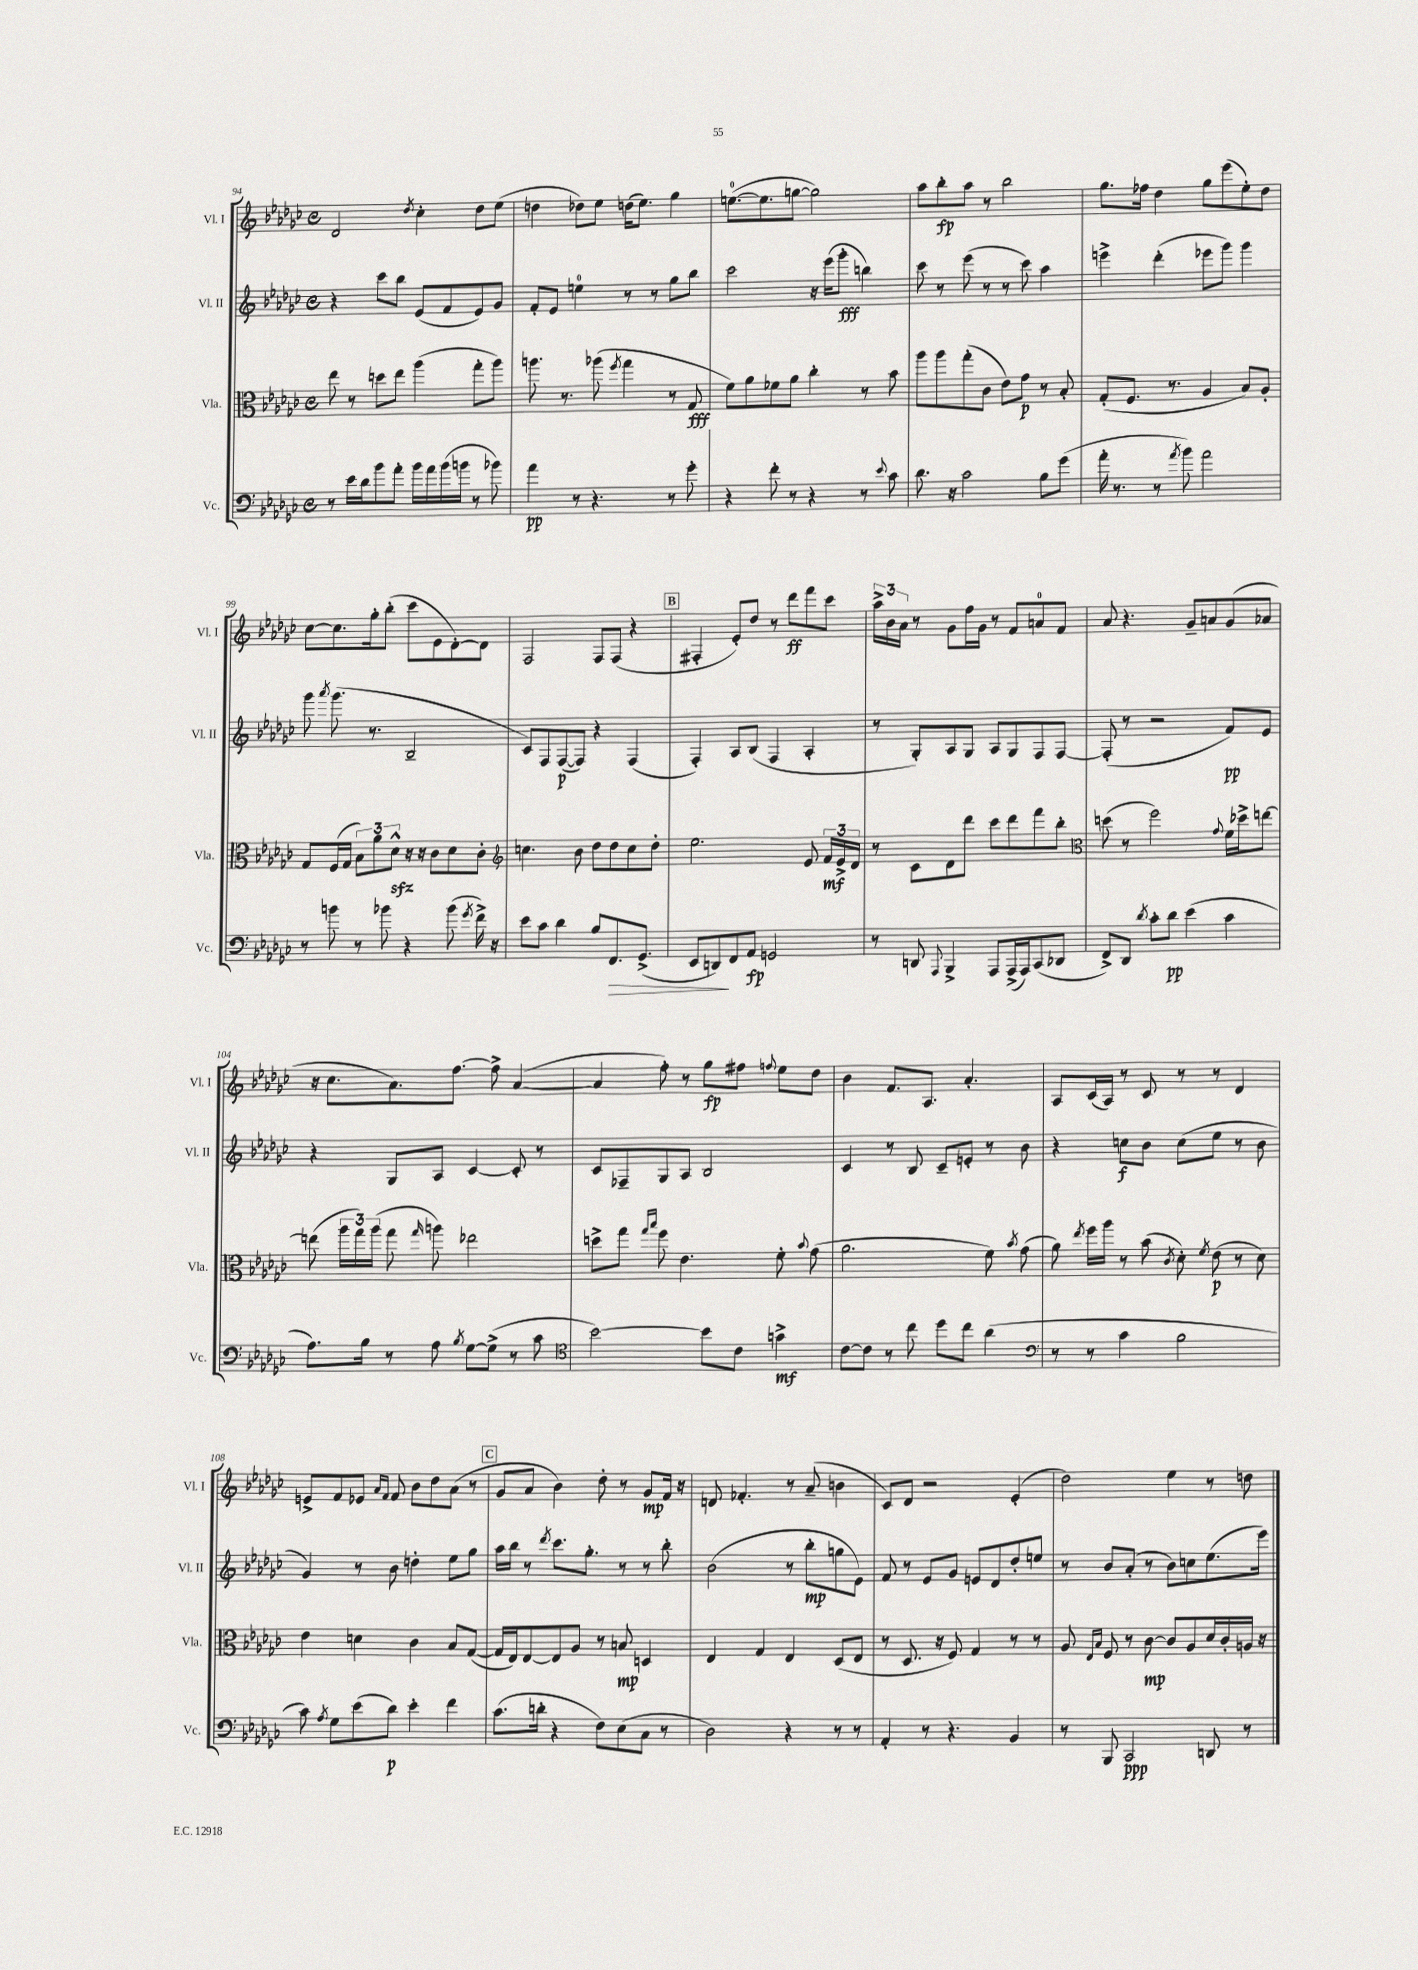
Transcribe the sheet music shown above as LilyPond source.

<<
\new StaffGroup <<
\new Staff = "s0" \with { instrumentName = "Vl. I" shortInstrumentName = "Vl. I" } {
    \clef treble \key ges \major \defaultTimeSignature \time 4/4
    \autoBeamOff des'2 \acciaccatura { des''8 } ces''4-. des''8[ ees''8]( |
    d''4 des''8[) ees''8] d''16[( ees''8.]) ges''4 |
    e''8.[-0~( e''8. g''8]~ g''2) |
    aes''8[ bes''8-.\fp aes''8] r8 bes''2 |
    ges''8.[ fes''16] des''4 ges''8[ ees'''8( ees''8-.) des''8] |
    ces''8[~ ces''8. ges''16-. bes''8]-.( ces'''8[ ees'8 des'8~-.) des'8] |
    f2 f8[ f8]( r4 |
    \mark \markup { \box "B" } fis4-. ees'8[-.) des''8] r8 des'''8[\ff f'''8 ces'''8] |
    \tuplet 3/2 { aes''16[-> bes'16 aes'16] } r8 ges'8[ f''16 ges'16] r8 f'8[ a'8-0 f'8] |
    aes'8 r4. ges'8[-- a'8 ges'8( aes'8] |
    r16 ces''8.[ aes'8.) f''8.]~ f''8-> aes'4~( |
    aes'4 f''8-.) r8 ges''8[\fp fis''8] \appoggiatura { f''8 } ees''8[ des''8] |
    bes'4 f'8.[ aes8.] aes'4.-. |
    aes8[ ces'16( aes16]) r8 ces'8 r8 r8 des'4 |
    e'8[-> f'8 ees'8] \grace { aes'16[ f'16] } f'8 bes'8[ des''8 aes'8]( r8 |
    \mark \markup { \box "C" } ges'8[ aes'8] bes'4) des''8-. r8 ges'8[\mp f'16] r16 |
    d'8 fes'4.-. r8 aes'8--( b'4 |
    ces'8[) des'8] r2 ees'4-.( |
    des''2) ees''4 r8 d''8 \bar "|." |
}
\new Staff = "s1" \with { instrumentName = "Vl. II" shortInstrumentName = "Vl. II" } {
    \clef treble \key ges \major \defaultTimeSignature \time 4/4
    \autoBeamOff r4 ces'''8[ bes''8] ees'8[( f'8 ees'8) ges'8] |
    f'8[-. ees'8] e''4-0 r8 r8 ges''8[ bes''8] |
    ces'''2 r16 ees'''16[( ges'''8]-.\fff b''4) |
    ces'''8 r8 ees'''8( r8 r8 ces'''8) aes''4 |
    e'''4-> des'''4-.( ees'''8[ ges'''8]) ges'''4 |
    ges'''8 \acciaccatura { aes'''8 } ges'''8.( r8. bes2-- |
    ces'8[) f8 f8~\p( f8]) r4 f4( |
    \mark \markup { \box "B" } f4-.) aes8[ bes8]( f4 aes4-. |
    r8 ges8[-.) aes8 ges8] aes8[ ges8 f8 f8]~ |
    f8-.( r8 r2 f'8[\pp) ees'8] |
    r4 ges8[ aes8] ces'4~ ces'8-. r8 |
    ces'8[ fes8-- ges8 aes8] bes2 |
    ces'4 r8 bes8 ces'8[-- e'8]-. r8 bes'8 |
    r4 c''8[\f bes'8] c''8[( ees''8] r8 bes'8 |
    ges'4) r8 bes'8 d''4-. ees''8[ ges''8] |
    \mark \markup { \box "C" } aes''16[ bes''16] r8 \acciaccatura { des'''8 } ces'''8.[ ges''8.]-. r8 r8 bes''8-. |
    bes'2( r8 bes''8[-.\mp g''8 ees'8]) |
    f'8 r8 ees'8[ ges'8] e'8[ des'8 des''8-. e''8] |
    r8 bes'8[ aes'8]-.( r8 bes'8[) c''8 ees''8.( ees'''16]) \bar "|." |
}
\new Staff = "s2" \with { instrumentName = "Vla." shortInstrumentName = "Vla." } {
    \clef alto \key ges \major \defaultTimeSignature \time 4/4
    \autoBeamOff ees''8 r8 d''8[ ees''8] aes''4( ges''8[-. aes''8]) |
    a''8. r8. aes''8( \acciaccatura { f''8 } ges''4 r8 ges8\fff |
    f'8[) aes'8 fes'8 aes'8] ces''4-. r8 bes'8 |
    aes''8[ aes''8 ges''8-.( ces'8] ees'8[) ges'8]\p r8 bes8-. |
    ges8[-.( f8.] r8. aes4 bes8[) aes8]-. |
    ges8[ f16( ges16] \tuplet 3/2 { bes8[) aes'8 des'8]-^\sfz } r16 r16 ces'8[ des'8 ces'8]-. |
    \clef treble c''4. bes'8 des''8[ des''8 c''8 des''8]-. |
    \mark \markup { \box "B" } ees''2. ees'8 \tuplet 3/2 { f'16[\mf ees'16-> des'16] } |
    r8 ces'8[ des'8 des'''8] ces'''8[ des'''8 f'''8 bes''8]-. |
    \clef alto d''8( r8 f''2) \appoggiatura { ges'8 } f'16[ des''16-> e''8]~ |
    e''8( \tuplet 3/2 { aes''16[ ges''16) aes''16]( } ges''8 \grace { ges''16 } a''8) ees''2 |
    d''8[-> ges''8] \grace { ges''16[ bes''16] } f''8 ees'4. f'8-. \appoggiatura { bes'8 } ges'8( |
    aes'2. f'8) \acciaccatura { bes'8 } ges'8( |
    aes'8) \acciaccatura { ees''8 } f''16[ aes''16] r8 bes'8( \acciaccatura { ces'8 } des'8-.) \acciaccatura { f'8 } ees'8\p( r8 des'8) |
    ees'4 d'4 ces'4 bes8[ ges8]~( |
    \mark \markup { \box "C" } ges16[ ees16) ees8~ ees8 aes8] r8 b8\mp d4 |
    ees4 ges4 ees4 des8[( ees8] |
    r8 des8. r16 f8) ges4 r8 r8 |
    aes8 \grace { ees16[ bes16] } f8 r8 ces'8~\mp ces'8[ aes8 des'16 ces'16-. a16] r16 \bar "|." |
}
\new Staff = "s3" \with { instrumentName = "Vc." shortInstrumentName = "Vc." } {
    \clef bass \key ges \major \defaultTimeSignature \time 4/4
    \autoBeamOff r8 ees'16[ des'16 bes'8 aes'8]-. bes'16[ aes'16 bes'16( b'16] r8 bes'8) |
    aes'4\pp r8 r4. r8 ges'8-. |
    r4 f'8-. r8 r4 r8 \appoggiatura { ees'8 } ces'8 |
    des'8. r16 ces'2 bes8[ ges'8]( |
    aes'16-. r8. r8 \acciaccatura { aes'8 } bes'8) aes'2 |
    r8 b'8 r8 bes'8 r4 bes'8( \acciaccatura { ges'8 } f'16->) r16 |
    ees'8[ ces'8] des'4 bes8[ f,8.\> ges,8.]->( |
    \mark \markup { \box "B" } ees,8[ d,8\!) f,8 aes,8]\fp g,2 |
    r8 d,8 \appoggiatura { aes,,8 } bes,,4-> aes,,8[ aes,,16->( aes,,16) ces,8( des,8] |
    f,8[->) des,8] \acciaccatura { des'8 } ces'8[-. des'8]\pp ees'4( ces'4 |
    aes8.[) bes16] r8 aes8 \acciaccatura { bes8 } ges8[~ ges8]->( r8 ces'8 |
    \clef tenor bes'2~) bes'8[ ces'8] g'4->\mf |
    ces'8[~ ces'8] r8 ces''8 des''8[ ces''8] aes'4( |
    \clef bass r8 r8 ces'4 bes2 |
    ces'8) \acciaccatura { aes8 } ges8[ ees'8( des'8]\p) ees'4-. f'4 |
    \mark \markup { \box "C" } ces'8.[( d'16]-. r4 f8[) ees8( ces8] r8 |
    des2) r4 r8 r8 |
    aes,4-. r8 r4. bes,4 |
    r8 bes,,8 ces,2\ppp d,8 r8 \bar "|." |
}
>>
>>
\layout { \context { \Score currentBarNumber = #94 } }
